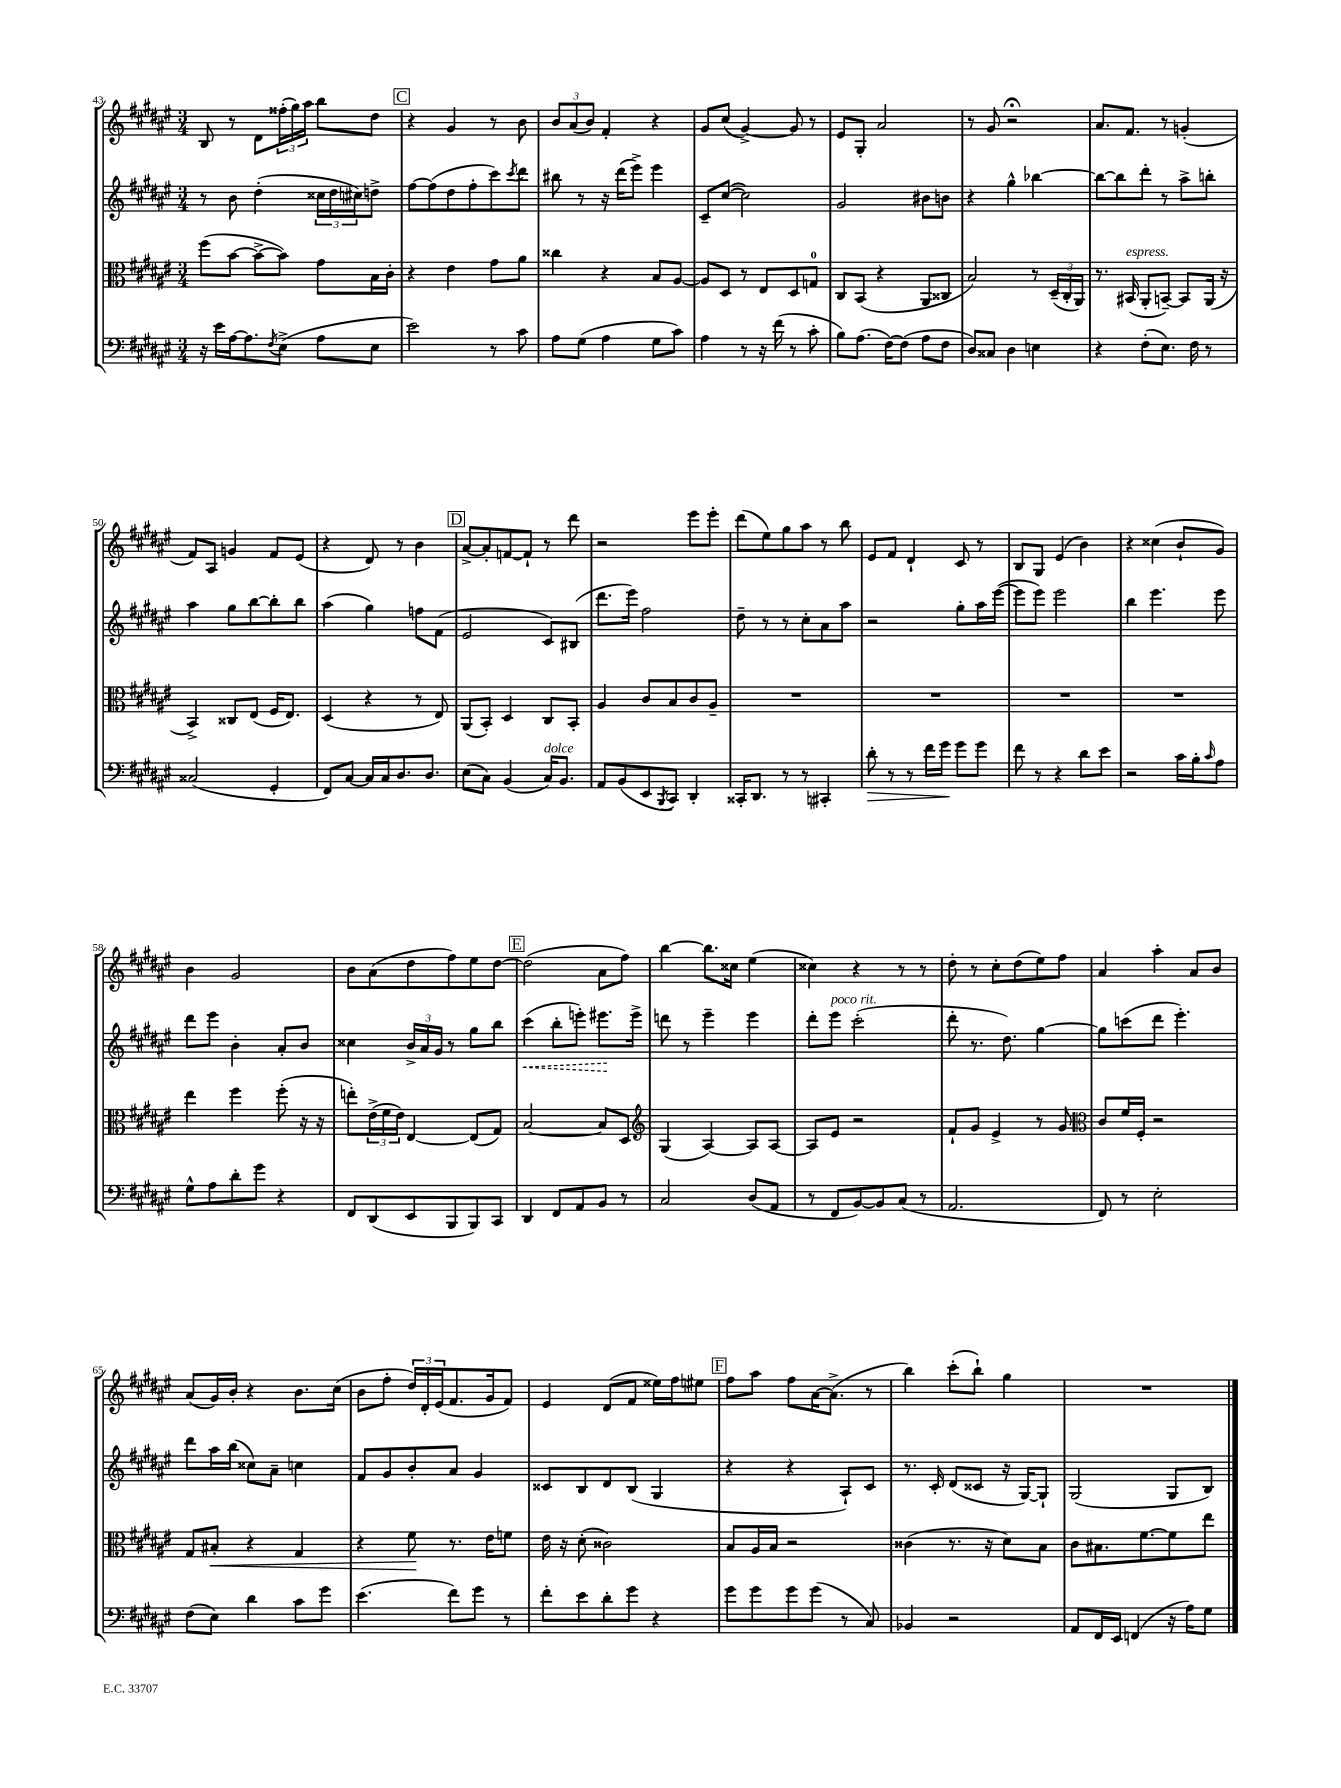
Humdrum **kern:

**kern	**kern	**kern	**kern
*staff4	*staff3	*staff2	*staff1
*clefF4	*clefC3	*clefG2	*clefG2
*k[f#c#g#d#a#e#]	*k[f#c#g#d#a#e#]	*k[f#c#g#d#a#e#]	*k[f#c#g#d#a#e#]
*M3/4	*M3/4	*M3/4	*M3/4
16r	(8ff#	8r	8B
16e#	.	.	.
[16A#	[8b	8b	8r
8.A#]	.	.	.
.	8b^_	(4dd#'	8d#
8qF#	.	.	.
(8E#^	8b])	.	(24ff##'
.	.	.	24gg#)
.	.	.	24aa#
8A#	8g#	24cc##	8bb
.	.	24dd#	.
.	.	24cc#)	.
8E#	16B	8dd^	8dd#
.	16c#'	.	.
=	=	=	=
2e#)	4r	[8ff#	4r
.	.	(8ff#]	.
.	4e#	8dd#	4g#
.	.	8ff#'	.
8r	8g#	8ccc#)	8r
.	.	8qccc#	.
8c#	8a#	8ddd#	8b
=	=	=	=
8A#	4cc##	8bb#	12b
.	.	.	(12a#
(8G#	.	8r	.
.	.	.	12b)
4A#	4r	16r	4f#'
.	.	(16ddd#	.
.	.	8eee#^)	.
8G#	8B	4eee#	4r
8c#)	[8A#	.	.
=	=	=	=
4A#	8A#]	8c#~	8g#
.	8D#	([8cc#	(8cc#
8r	8r	2cc#])	[4g#^)
16r	8E#	.	.
(16f#	.	.	.
8r	8D#	.	8g#]
8c#'	8G	.	8r
=	=	=	=
8B)	8C#	2g#	8e#
(8.A#	(8BB	.	8G#'
.	4r	.	2a#
[16F#)	.	.	.
(8F#]	.	.	.
8A#	8AA#	8b#	.
8F#	8C##	8b	.
=	=	=	=
8D#)	2B)	4r	8r
8C##	.	.	8g#
4D#	.	4gg#^^	2r;
4E	8r	[4bb-	.
.	(24D#~	.	.
.	24C#'	.	.
.	24AA#)	.	.
=	=	=	=
4r	8.r	8bb-_	8.a#
.	.	8bb-]	.
.	(16BB#	.	8.f#
(8F#'	8AA#'	8ddd#'	.
8.E#)	[8BB~)	8r	8r
.	8BB]	8aa#^	(4g'
16F#	.	.	.
8r	(16AA#	8bb'	.
.	16r	.	.
=	=	=	=
(2C##	4BB^)	4aa#	8f#)
.	.	.	8A#
.	8C##	8gg#	4g
.	(8E#	[8bb	.
4GG#'	16F#	8bb']	8f#
.	8.E#)	.	.
.	.	8bb	(8e#
=	=	=	=
8FF#)	(4D#	(4aa#	4r
[8C#	.	.	.
16C#]	4r	4gg#)	8d#)
16C#	.	.	.
8.D#	.	.	8r
.	8r	8ff	4b
8.D#	.	.	.
.	8E#)	(8f#	.
=	=	=	=
(8E#	(8AA#	2e#	[8a#^
8C#)	8BB')	.	8a#']
(4BB	4D#	.	[8f
.	.	.	8f`]
16C#)	8C#	8c#)	8r
8.BB	.	.	.
.	8BB'	(8B#	8ddd#
=	=	=	=
8AA#	4A#	8.ddd#	2r
(8BB	.	.	.
.	.	16eee#)	.
8EE#	8c#	2ff#	.
8qBBB	.	.	.
8CC#)	8B	.	.
4DD#'	8c#	.	8eee#
.	8A#~	.	8eee#'
=	=	=	=
16CC##'	2.r	8dd#~	(8ddd#
8.DD#	.	.	.
.	.	8r	8ee#)
8r	.	8r	8gg#
8r	.	8cc#'	8aa#
4CC#'	.	8a#	8r
.	.	8aa#	8bb
=	=	=	=
8d#'	2.r	2r	8e#
8r	.	.	8f#
8r	.	.	4d#`
16f#	.	.	.
16g#	.	.	.
8g#	.	8gg#'	8c#
8g#	.	16aa#	8r
.	.	([16eee#	.
=	=	=	=
8f#	2.r	8eee#]	8B
8r	.	8eee#)	8G#
4r	.	2eee#	(4e#
8d#	.	.	4b)
8e#	.	.	.
=	=	=	=
2r	2.r	4bb	4r
.	.	4.eee#	(4cc##
16c#	.	.	8b`
16B'	.	.	.
16qqc#	.	.	.
8A#	.	8eee#	8g#)
=	=	=	=
8G#^^	4ee#	8ddd#	4b
8A#	.	8eee#	.
8d#'	4ff#	4b'	2g#
8g#	.	.	.
4r	(8ff#'	8a#'	.
.	16r	8b	.
.	16r	.	.
=	=	=	=
8FF#	8ee')	4cc##	8b
(8DD#	(24e#^	.	(8a#
.	24f#	.	.
.	24e#)	.	.
8EE#	[4E#	24b^	8dd#
.	.	24a#	.
.	.	24g#	.
8BBB	.	8r	8ff#)
8BBB)	(8E#]	8gg#	8ee#
8CC#	8G#)	8bb	[8dd#
=	=	=	=
4DD#	[2B	(4ccc#	(2dd#]
8FF#	.	8bb'	.
8AA#	.	8eee')	.
8BB	8B]	8.eee#	8a#
8r	8D#	.	8ff#)
.	.	16eee#^	.
=	=	=	=
*	*clefG2	*	*
2C#	(4G#	8ddd	[4bb
.	.	8r	.
.	[4A#)	4eee#~	8.bb]
.	.	.	16cc##
(8D#	8A#]	4eee#	(4ee#
8AA#	[8A#	.	.
=	=	=	=
8r	8A#]	8ddd#'	4cc##)
8FF#	8e#	8eee#	.
[8BB)	2r	(2ccc#'	4r
8BB]	.	.	.
(8C#	.	.	8r
8r	.	.	8r
=	=	=	=
2.AA#	8f#`	8ddd#'	8dd#'
.	8g#	8.r	8r
.	4e#^	.	8cc#'
.	.	8.dd#)	.
.	.	.	(8dd#
.	8r	[4gg#	8ee#)
.	8g#	.	8ff#
=	=	=	=
*	*clefC3	*	*
8FF#)	8c#	8gg#]	4a#
8r	16f#	(8ccc	.
.	16F#'	.	.
2E#'	2r	8ddd#	4aa#'
.	.	4.eee#')	.
.	.	.	8a#
.	.	.	8b
=	=	=	=
(8F#	8G#	8ddd#	(8a#
8E#)	8B#'	16aa#	16g#)
.	.	(16bb	16b'
4d#	4r	8cc##)	4r
.	.	8a#~	.
8c#	4G#	4cc	8.b
8g#	.	.	.
.	.	.	(16cc#
=	=	=	=
(4.e#	4r	8f#	8b
.	.	8g#	8ff#'
.	8f#	8b'	24dd#)
.	.	.	24d#'
.	.	.	(24e#
8f#)	8.r	8a#	8.f#
8g#	.	4g#	.
.	16e#	.	16g#
8r	8f	.	8f#)
=	=	=	=
8f#'	16e#	8c##	4e#
.	16r	.	.
8e#	(8d#'	8B	.
8d#'	2c##)	8d#	(8d#
8g#	.	(8B	8f#
4r	.	4G#	16ee##)
.	.	.	16ff#
.	.	.	8ee#
=	=	=	=
8g#	8B	4r	8ff#
8g#	16A#	.	8aa#
.	16B	.	.
8g#	2r	4r	8ff#
(8g#	.	.	[16a#
.	.	.	(8.a#^]
8r	.	8A#`)	.
8C#)	.	8c#	8r
=	=	=	=
4BB-	(4c##	8.r	4bb)
.	.	16c#'	.
2r	8.r	(8d#	(8ccc#'
.	.	8c##	8bb`)
.	16r	.	.
.	8d#)	16r	4gg#
.	.	[16G#)	.
.	8B	8G#`]	.
=	=	=	=
8AA#	8c#	(2G#	2.r
16FF#	8.B#	.	.
16EE#	.	.	.
(4FF	.	.	.
.	[8.f#	.	.
16r	8f#]	8G#	.
16A#)	.	.	.
8G#	8ee#	8B)	.
==	==	==	==
*-	*-	*-	*-
